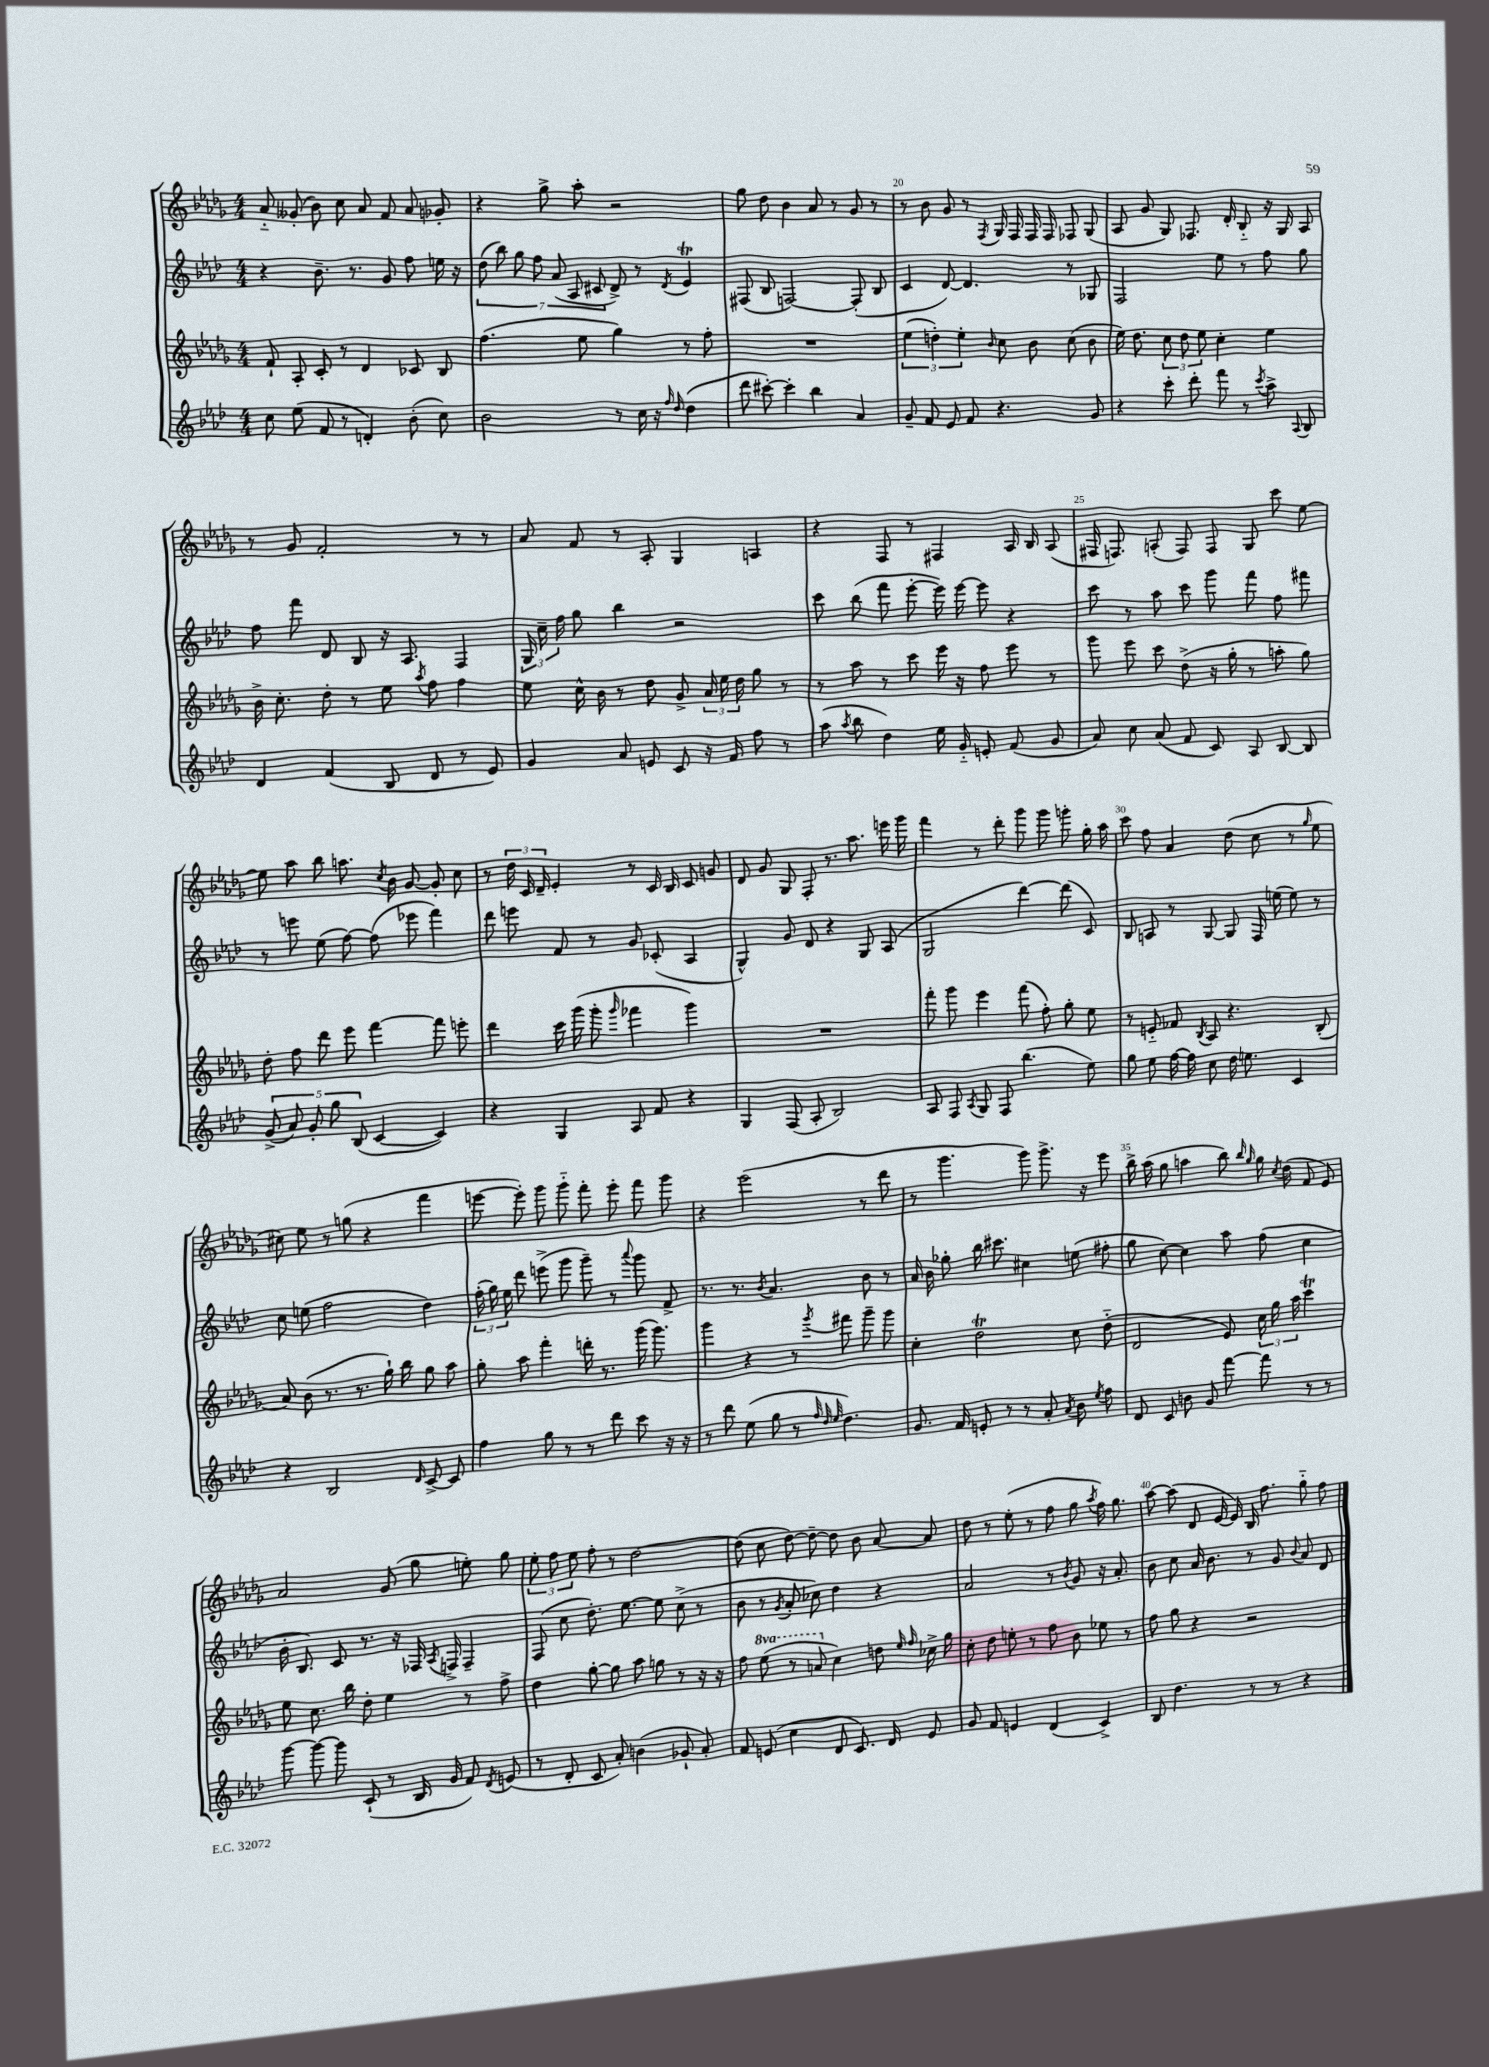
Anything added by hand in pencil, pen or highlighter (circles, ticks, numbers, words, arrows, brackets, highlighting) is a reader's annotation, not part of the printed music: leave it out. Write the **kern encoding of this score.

**kern	**kern	**kern	**kern
*part4	*part3	*part2	*part1
*staff4	*staff3	*staff2	*staff1
*clefG2	*clefG2	*clefG2	*clefG2
*k[b-e-a-d-]	*k[b-e-a-d-g-]	*k[b-e-a-d-]	*k[b-e-a-d-g-]
*M4/4	*M4/4	*M4/4	*M4/4
=17	=17	=17	=17
8cc\	8f`/	4r	8a-/
(8ee-\	8A-'/	.	(8g--X'/
8f/	8c'/	8.b-~\	8b-\)
8r	8r	.	8cc\
.	.	8.r	.
4dn'/)	4d-/	.	8a-/
.	.	8g/	8f/
(8b-'\	8c-X/	8ff\	8a-/
8cc\)	8B-/	16een\	8g-X'/
.	.	16r	.
=18	=18	=18	=18
2b-\	(4.ff\	(14dd-\	4r
.	.	14bb-\)	.
.	.	14gg\	.
.	.	14ff\	.
.	.	.	8gg-^\
.	.	(14a-/	.
.	.	14A-/	.
.	8ee-\	.	8aa-'\
.	.	14c#X/	.
8r	4gg-\)	8d-^/)	2r
16cc\	.	8r	.
16r	.	.	.
16qqff/	.	.	.
16qqdd-/	.	8qd-/	.
(4dd-\	8r	4e-T/	.
.	8ff'\	.	.
=19	=19	=19	=19
8ddd-\	1r	(8F#X/	8gg-\
[8ccc#X'\)	.	8B-/	8dd-\
4ccc#'\]	.	[2Fn/)	4b-\
4bb-\	.	.	8a-/
.	.	.	8r
4a-/	.	(8F'/]	8g-/
.	.	8B-/	8r
=20	=20	=20	=20
8g~/	(6ee-\	4c/	8r
8f/	.	.	8b-\
.	6ddn'\)	.	.
8e-/	.	[8d-/)	8g-/
.	6ee-'\	.	.
8f/	.	4.d-/]	8r
.	16qqb-/	.	8qF/
4.r	8cc\	.	16G-/
.	.	.	16F/
.	8b-\	.	16F/
.	.	.	16F/
.	(8cc\	8r	8F-X/
8g/	8b-\	8G-X/	(8G-/
=21	=21	=21	=21
4r	16ee-\)	2F/	8A-/
.	8.dd-\	.	.
.	.	.	8g-/
8ccc'\	12cc\	.	8G-/)
.	12dd-\	.	.
8ddd-'\	.	.	8.F-X/
.	12ee-\	.	.
8fff\	4cc'\	8ee-\	.
.	.	.	16d-'/
8r	.	8r	8B-/
8qccc/	.	.	.
8aa-^\	4ee-\	8ff\	16r
.	.	.	16G-/
8qqA-/	.	.	.
8B-/	.	8gg\	8A-/
!!LO:LB:g=z
=22	=22	=22	=22
4d-/	16b-^\	8ff\	8r
.	8.cc'\	.	.
.	.	8fff\	8g-/
(4f/	8dd-'\	8d-/	2f'/
.	8r	8B-/	.
8B-/	8ee-\	16r	.
.	.	8.A-/	.
.	8qaa-/	.	.
8d-/	8ff\	.	.
8r	4ff\	4F/	8r
8e-/)	.	.	8r
=23	=23	=23	=23
4g/	8ee-\	24G/	8a-/
.	.	24cc~\	.
.	.	24ff\	.
.	16cc^^\	8gg\	8f/
.	16b-\	.	.
8a-/	8r	4bb-\	8r
8en/	8dd-\	.	8A-'/
8c/	8g-^/	2r	4G-/
16r	24a-/	.	.
.	24ee-\	.	.
16f/	.	.	.
.	24dd-\	.	.
8ff\	8gg-\	.	4An/
8r	8r	.	.
=24	=24	=24	=24
(8aa-\	8r	8ccc\	4r
8qaa-/	.	.	.
8bb-\	8aa-\	(8bb-\	.
4dd-\)	8r	8fff\	8F/
.	8ccc\	[8eee-'\	8r
16ee-\	16eee-\	16eee-\])	4F#X/
16g/	16r	[16eee-\	.
8en'/	8ff\	8eee-\]	.
(8f/	8eee-\	4r	16A-/
.	.	.	16B-/
8g/	8r	.	(8A-/
=25	=25	=25	=25
8a-/)	8ggg-\	8ccc\	16F#X/
.	.	.	8.Fn/)
8cc\	8eee-\	8r	.
(8a-/	8ccc\	8aa-\	(8An'/
8f/	(8dd-^\	8ccc\	8F/)
8c/)	16r	8ggg\	8F/
.	16gg-'\	.	.
8A-/	8r	8fff\	8G-/
[8B-/	8aan'\	8ff\	8ccc\
8B-/]	8gg-\)	8fff#X\	[8ee-\
!!LO:LB:g=z
=26	=26	=26	=26
(10g^/	8dd-'\	8r	8ee-\]
10a-/)	.	.	.
.	8ff\	8eeen\	8aa-\
10g'/	.	.	.
.	8ddd-\	(8ee-\	8bb-\
10gg\	.	.	.
.	8eee-\	[8ff\)	8.aan\
(10B-/	.	.	.
[4c/	[4fff\	(8ff\]	.
.	.	.	8qcc/
.	.	.	16b-\
.	.	8eee-X\	[8g-/
4c/])	8fff\]	4fff\)	8g-'/]
.	8eeen'\	.	8cc\
=27	=27	=27	=27
4r	4ddd-\	8ddd-\	8r
.	.	8eeen\	24dd-\
.	.	.	24c/
.	.	.	24d-~/
4G/	16ccc\	8f/	4e-'/
.	(16ggg-\	.	.
.	8ggg-'\	8r	.
.	16qqggg-/	.	.
8A-/	4fff-X\	8g/	8r
8f/	.	(8c-X'/	16c/
.	.	.	16B-/
4r	4ggg-\)	4A-/	8c/
.	.	.	8gn/
=28	=28	=28	=28
4G/	1r	4G^^/)	8d-/
.	.	.	8g-/
(8F/	.	8g/	8G-/
8A-'/	.	8d-/	8F'/
2B-/)	.	4r	8.r
.	.	.	8.aa-\
.	.	8G/	.
.	.	(8A-/	16eeen\
.	.	.	16ggg-\
=29	=29	=29	=29
8A-/	8fff'\	2G/	4fff\
8F/	8ggg-\	.	.
8qA-/	.	.	.
8G/	4eee-\	.	8r
8F/	.	.	8ddd-'\
(4.bb-\	(8fff\	[4ddd-\)	8ggg-\
.	8ff'\)	.	8ggg-\
.	8gg-'\	(8ddd-\]	8gggn'\
8ee-\)	8ee-\	8c/)	16gg-'\
.	.	.	16aa-\
=30	=30	=30	=30
8gg\	8r	8B-/	8ccc\
8ee-\	8en/	8An/	8ff\
[16ff\	8f-X/	8r	4a-/
16ff\]	.	.	.
.	8qB-/	.	.
8cc\	8A-/	[8G/	.
16dd-\	4.r	8G/]	(8dd-\
8.een\	.	.	.
.	.	16F/	8cc\
.	.	(16een\	.
4c/	.	8ee\)	8r
.	.	.	16qqgg-/
.	(8B-'/	8r	8ee-\
!!LO:LB:g=z
=31	=31	=31	=31
4r	8a-/)	8cc\	8cc#X\)
.	(8b-\	(8een\	8ee-\
2B-/	8.r	2ff\	8r
.	.	.	(8ggn\
.	8.r	.	.
.	.	.	4r
.	16gg-`\)	.	.
.	16bb-\	.	.
16qqd-/	.	.	.
[8c^/	8gg-\	4dd-\)	4fff\
8c/]	8aa-\	.	.
=32	=32	=32	=32
4ff\	8gg-'\	(24ff'\	[8eeen\
.	.	24gg\)	.
.	.	24ee-\	.
.	8aa-\	8ddd-\	8eee'\])
8gg\	4fff'\	(8eeen^\	8ggg-\
8r	.	8ggg\	8ggg-\
8r	16dddn'\	8ggg~\)	8fff'\
.	8.r	.	.
8ddd-\	.	8r	8eee'\
.	.	8qqaaa-/	.
8ccc\	(16ggg-\	8ggg\	8fff\
.	8.ggg-\)	.	.
16r	.	8f^/	8ggg-\
16r	.	.	.
=33	=33	=33	=33
8r	4ggg-\	8.r	4r
8ddd-\	.	.	.
.	.	8.r	.
(8ee-\	4r	.	(2eee-\
.	.	8qb-/	.
8gg\	.	4.a-/	.
8r	8r	.	.
32qqff/	.	.	.
32qqdd-/	.	.	.
32qqee-/	8qggg-/	.	.
4.dd-\)	8fff#X\	.	.
.	8ggg-~\	8b-\	8r
.	8ggg-\	8r	8ddd-\
=34	=34	=34	=34
8.g/	4cc'\	16a-/	8r
.	.	16b-\	.
.	.	8gg-X'\	4.ggg-\
16f/	.	.	.
8en'/	2dd-T\	16bb-\	.
.	.	8.ccc#X\	.
8r	.	.	.
8r	.	4cc#X\	8ggg-\)
8a-'/	.	.	8.ggg-^\
8qa-/	.	.	.
8b-\	8cc\	(8een\	.
.	.	.	16r
8qee-/	.	.	.
8ff\	(8dd-\	8ff#X'\	8eee-\
=35	=35	=35	=35
8d-/	2d-/	8gg\	16bb-^\
.	.	.	(16aa-\
8c/	.	[8cc\)	8gg-\
8bn\	.	4cc\]	4aan\
8g/	.	.	.
[8fff\	8e-/)	8aa-\	8bb-\)
.	.	.	16qqbb-/
.	.	.	16qqgg-/
8fff\]	24cc\	(8ff\	16gg-\
.	24gg-\	.	.
.	.	.	8qcc/
.	.	.	(16dd-\
.	24aa-\	.	.
8r	4ccct\	4cc\	8f/
8r	.	.	8e-/)
!!LO:LB:g=z
=36	=36	=36	=36
[8ggg\	8ee-\	16b-'\	2a-/
.	.	8.B-/)	.
8ggg\_	8.cc\	.	.
8ggg\]	.	8c/	.
.	16bb-\	.	.
(8c`/	8dd-'\	8.r	.
8r	4ee-\	.	(8g-/
.	.	16r	.
16B-/	.	16F-X/	8gg-\
.	.	8qA-/	.
16g/	.	16Fn^/	.
8f/)	8r	4F~/	8een'\)
8qd-/	.	.	.
(8en/	8ff^\	.	8gg-\
=37	=37	=37	=37
8r	4dd-\	(8F/	12ee-'\
.	.	.	12ff\
8d-'/	.	8cc\	.
.	.	.	12ee-\
8c/	[8gg-'\	8.dd-'\)	8ff'\
8a-'/)	8gg-\]	.	8r
.	.	[8.ee-\	.
(4bn\	8aa-\	.	[2dd-\
.	8ggn\	8ee-\]	.
8g-X`/	8r	(8cc^\	.
8a-'/)	16r	8r	.
.	16r	.	.
=38	=38	=38	=38
8f/	8ff\	8b-\	(8dd-\]
*	*8va	*	*
(8en/	(8eee-\	8r	8cc\
.	.	8qg/	.
4cc\	8r	8a-'/	[8dd-\)
.	8aan/	8cc-X\)	8dd-~\_
*	*X8va	*	*
8d-/	4cc\)	4dd-\	8dd-\]
8.c/)	.	.	8b-\
.	8ddn\	4r	[8a-/
16d-/	.	.	.
.	16qqee-/	.	.
.	16qqff/	.	.
8e/	16cc-X^\	.	8a-/]
.	16gg-\	.	.
=39	=39	=39	=39
8g/	8cc'\	2a-/	8dd-\
8f/	8dd-\	.	8r
4en/	8een'\	.	(8ee-'\
.	8r	.	8r
(4d-/	8ff\	8r	8ff\
.	.	8qb-/	.
.	8b-\	8g/	8gg-\
.	.	.	8qaa-/
4c^/)	8ee-X\	16r	16ff\)
.	.	8.a-'/	8.gg-\
.	8r	.	.
=40	=40	=40	=40
8B-/	8ff\	8b-\	[8aa-\
4.dd-\	8gg-\	8cc\	(8aa-\]
.	4r	16a-/	8d-/
.	.	8.b-\	.
.	.	.	[16e-/
.	.	.	16e-/])
8r	2r	8r	16B-/
.	.	.	8.ff\
8r	.	8g/	.
.	.	8qqb-/	.
4r	.	8a-/	8gg-\
.	.	8d-/	8ff\
==	==	==	==
*-	*-	*-	*-
